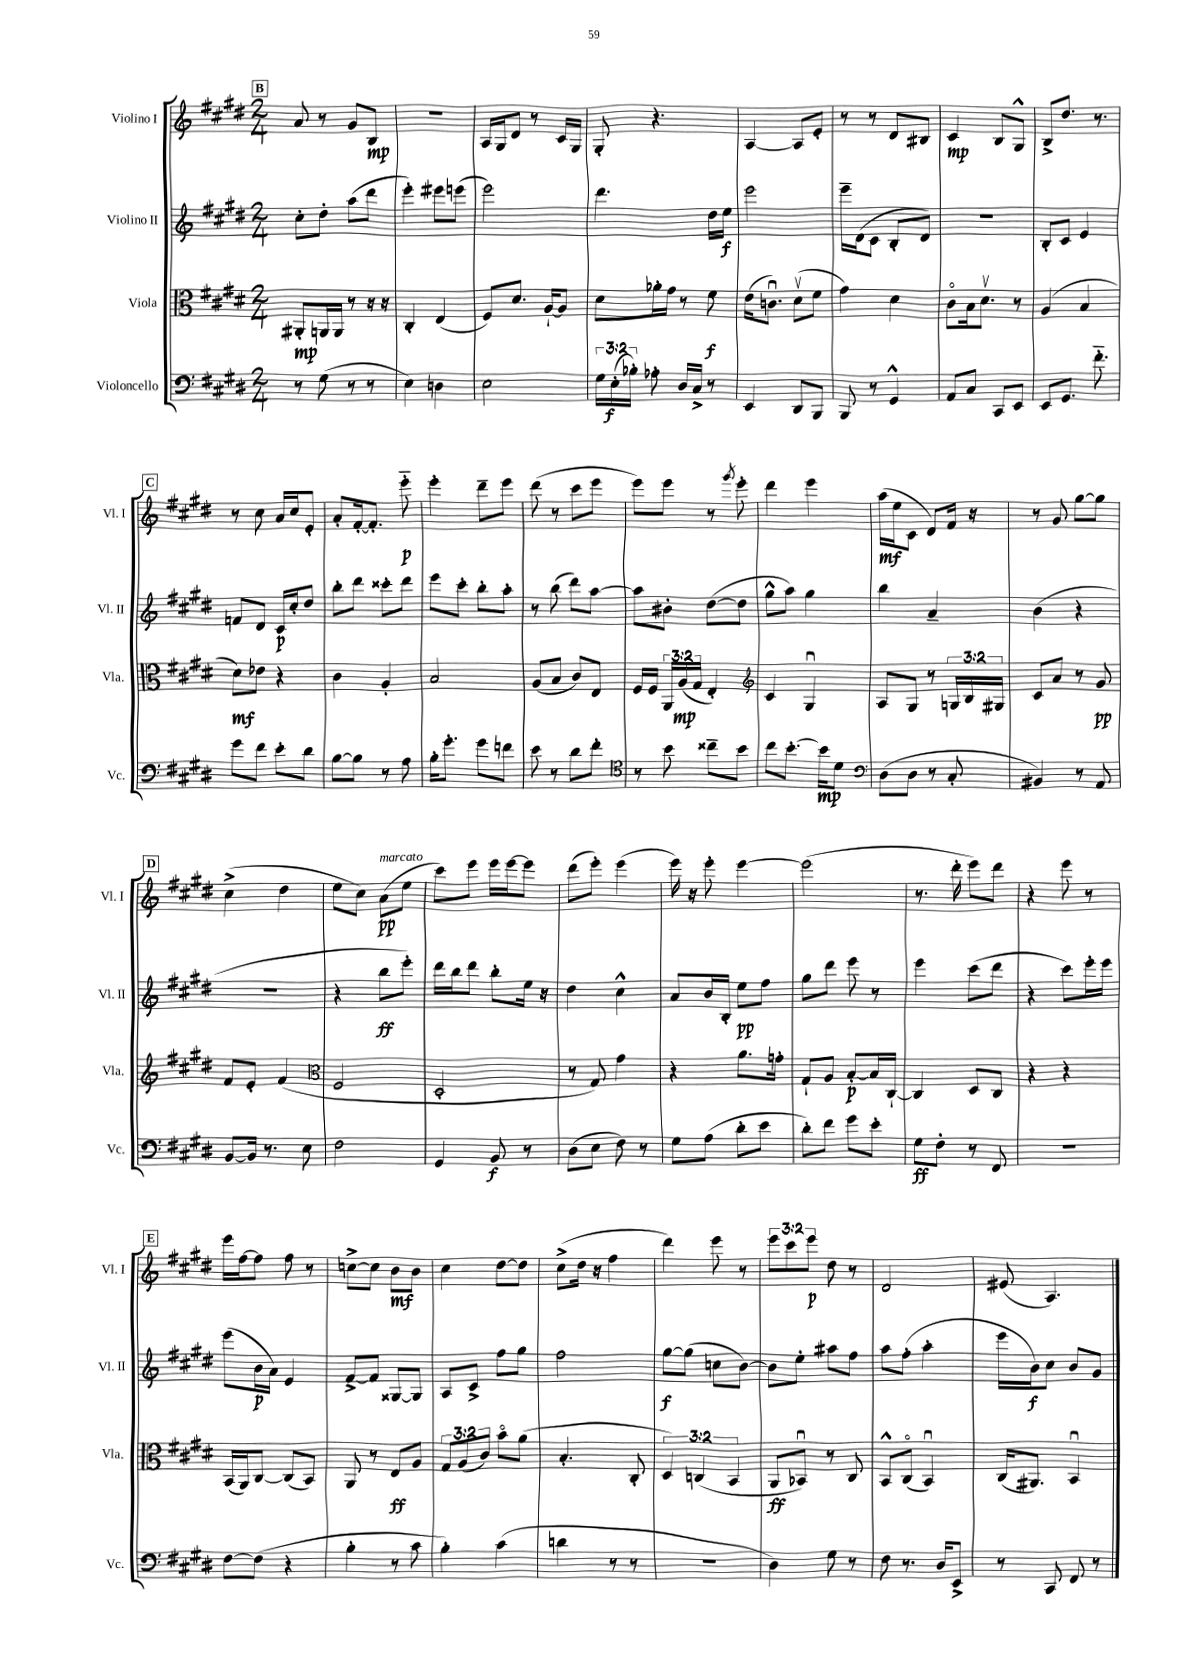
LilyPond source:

<<
\new StaffGroup <<
\new Staff = "s0" \with { instrumentName = "Violino I" shortInstrumentName = "Vl. I" } {
    \clef treble \key e \major \numericTimeSignature \time 2/4 \override Staff.TupletNumber.text = #tuplet-number::calc-fraction-text
    \autoBeamOff \mark \markup { \box "B" } a'8 r8 gis'8[ b8]\mp |
    R2 |
    a16[ gis16 dis'8] r8 cis'16[ gis16] |
    gis8-. r4. |
    a4~ a8[ e'8]-. |
    r8 r8 dis'8[ bis8] |
    cis'4\mp b8[ gis8]-^ |
    b8[-> dis''8.] r8. |
    \mark \markup { \box "C" } r8 cis''8 a'16[ cis''16 e'8]-. |
    a'8[-. fis'16~-. fis'8.]-. e'''8-_\p |
    e'''4-. dis'''8[-- e'''8] |
    dis'''8( r8 cis'''8[ e'''8] |
    e'''8[) e'''8] r8 \acciaccatura { gis'''8 } e'''8-. |
    dis'''4 e'''4 |
    a''16[\mf( e''16 cis'8] dis'8[) fis'16] r16 |
    r8 gis'8 gis''8[~ gis''8] |
    \mark \markup { \box "D" } cis''4->( dis''4 |
    e''8[ cis''8]) a'8[\pp^\markup { \italic "marcato" }( e''8] |
    cis'''8[) e'''8] e'''16[ e'''16~ e'''8] |
    dis'''8[( e'''8]-.) e'''4( |
    e'''16) r16 e'''8-. e'''4~ |
    e'''2( |
    r8. dis'''16-. e'''8[) dis'''8] |
    r4 e'''8 r8 |
    \mark \markup { \box "E" } e'''16[ fis''16~ fis''8] fis''8 r8 |
    c''8[~-> c''8] b'8[\mf b'8] |
    cis''4 dis''8[~ dis''8] |
    cis''8[->( dis''16] r16 fis''4 |
    dis'''4) e'''8 r8 |
    \tuplet 3/2 { e'''8[ cis'''8 e'''8]\p } dis''8 r8 |
    dis'2 |
    eis'8( a4.) \bar "|." |
}
\new Staff = "s1" \with { instrumentName = "Violino II" shortInstrumentName = "Vl. II" } {
    \clef treble \key e \major \numericTimeSignature \time 2/4
    \autoBeamOff \mark \markup { \box "B" } cis''8[-. dis''8]-. a''8[( dis'''8] |
    e'''4-.) eis'''8[ e'''8]( |
    e'''2) |
    dis'''4. dis''16[ e''16]\f |
    e'''2 |
    e'''16[-- dis'16( cis'8] b8[-. dis'8]) |
    r2 |
    b8[-. cis'8] e'4 |
    \mark \markup { \box "C" } f'8[ dis'8] cis'16[\p cis''16-. dis''8] |
    b''8[-. dis'''8] cisis'''8[-. dis'''8] |
    e'''8[ cis'''8]-. b''8[-. a''8]-. |
    r8 b''8( dis'''8[) a''8]~ |
    a''8[ bis'8]-. dis''8[~( dis''8] |
    gis''8[-^ a''8]) gis''4 |
    b''4 a'4-- |
    b'4( r4 |
    \mark \markup { \box "D" } R2 |
    r4 b''8[\ff e'''8]-.) |
    dis'''16[ b''16 dis'''8] b''8[-. e''16] r16 |
    dis''4 cis''4-^ |
    a'8[ b'16 b16]-. e''8[\pp fis''8] |
    gis''8[ dis'''8] e'''8 r8 |
    e'''4 cis'''8[( dis'''8] |
    r4 cis'''8[) e'''16-. e'''16] |
    \mark \markup { \box "E" } e'''8[( b'16\p a'16]) e'4 |
    fis'8[~-> fis'8] gisis8[~ gisis8] |
    a8[ cis'8]-> fis''8[ gis''8] |
    fis''2 |
    gis''8[~\f gis''8]( c''8[ b'8]~) |
    b'8[ e''8]-. ais''8[ fis''8] |
    a''8[ fis''8]-.( a''4-. |
    e'''16[ b'16\f) cis''8] b'8[ gis'8] \bar "|." |
}
\new Staff = "s2" \with { instrumentName = "Viola" shortInstrumentName = "Vla." } {
    \clef alto \key e \major \numericTimeSignature \time 2/4 \override Staff.TupletNumber.text = #tuplet-number::calc-fraction-text
    \autoBeamOff \mark \markup { \box "B" } ais,8[-.\mp a,16 a,16] r8 r16 r16 |
    cis4-. e4( |
    fis8[) dis'8.] a16[~-! a8] |
    dis'8[ aes'16-. gis'16] r8 fis'8\f |
    e'16[( c'8.]\downbow) dis'8[\upbow( fis'8] |
    gis'4) dis'4 |
    cis'8[\flageolet b16 dis'8.]\upbow r8 |
    a4( b4 |
    \mark \markup { \box "C" } dis'8[\mf) ees'8] r4 |
    cis'4 a4-. |
    b2 |
    a8[( b8] cis'8[) e8] |
    fis16[ fis16] \tuplet 3/2 { a,16[ a16\mp( gis16] } e4-.) |
    \clef treble cis'4 gis4\downbow |
    a8[ gis8] r8 \tuplet 3/2 { g16[ b16 gis16] } |
    cis'8[ a'8] r8 gis'8\pp |
    \mark \markup { \box "D" } fis'8[ e'8]-. fis'4( |
    \clef alto fis2 |
    dis2-. |
    r8 gis8) gis'4 |
    r4 a'8.[ g'16]-. |
    gis8[-! a8] b8[~-.\p b16 cis16]~-! |
    cis4 dis8[ cis8] |
    r4 r4 |
    \mark \markup { \box "E" } b,16[( a,16) cis8]~ cis8[( b,8]) |
    a,8 r8 e8[\ff a8] |
    \tuplet 3/2 { gis8[ a8( cis'8]) } b'8[\flageolet a'8]( |
    b4.-. cis8-. |
    \tuplet 3/2 { dis4) c4( b,4 } |
    a,8[\ff bes,8]\downbow) r8 cis8 |
    b,8[-^ cis8]\flageolet( b,4\downbow) |
    cis16[( ais,8.]) b,4\downbow \bar "|." |
}
\new Staff = "s3" \with { instrumentName = "Violoncello" shortInstrumentName = "Vc." } {
    \clef bass \key e \major \numericTimeSignature \time 2/4 \override Staff.TupletNumber.text = #tuplet-number::calc-fraction-text
    \autoBeamOff \mark \markup { \box "B" } r8 gis8( r8 r8 |
    e4) d4 |
    e2 |
    \tuplet 3/2 { gis16[ e16-.\f( bes16]-.) } aes8-. dis16[ cis16]-> r8 |
    e,4 dis,8[ b,,8] |
    b,,8 r8 gis,4-^ |
    a,8[ cis8] cis,8[ e,8] |
    e,8[ gis,8.] fis'8.-_ |
    \mark \markup { \box "C" } gis'8[ fis'8] e'8[-. dis'8] |
    b8[~ b8] r8 a8 |
    b16[-. gis'8.]-. gis'8[ f'8] |
    e'8 r8 dis'8[ fis'8]-. |
    \clef tenor r8 b'8 cisis''8[-- b'8] |
    cis''8[ b'8.]~-. b'16[\mp dis'8] |
    \clef bass dis8[( dis8] r8 cis8-. |
    bis,4) r8 a,8 |
    \mark \markup { \box "D" } b,8[~ b,16] r8. e8 |
    fis2 |
    gis,4 b,8\f r8 |
    dis8[( e8] fis8) r8 |
    gis8[ a8]( dis'8[-. e'8] |
    dis'8[-.) fis'8] gis'8[ e'8]-. |
    gis8[\ff fis8]-. r8 fis,8 |
    R2 |
    \mark \markup { \box "E" } fis8[~ fis8]( r4 |
    b4-. r8 cis'8 |
    b4-.) cis'4( |
    d'4 r8 r8 |
    r2 |
    dis4) gis8 r8 |
    fis8 r8. dis16[ e,8]-> |
    r8 cis,8 fis,8 r8 \bar "|." |
}
>>
>>
